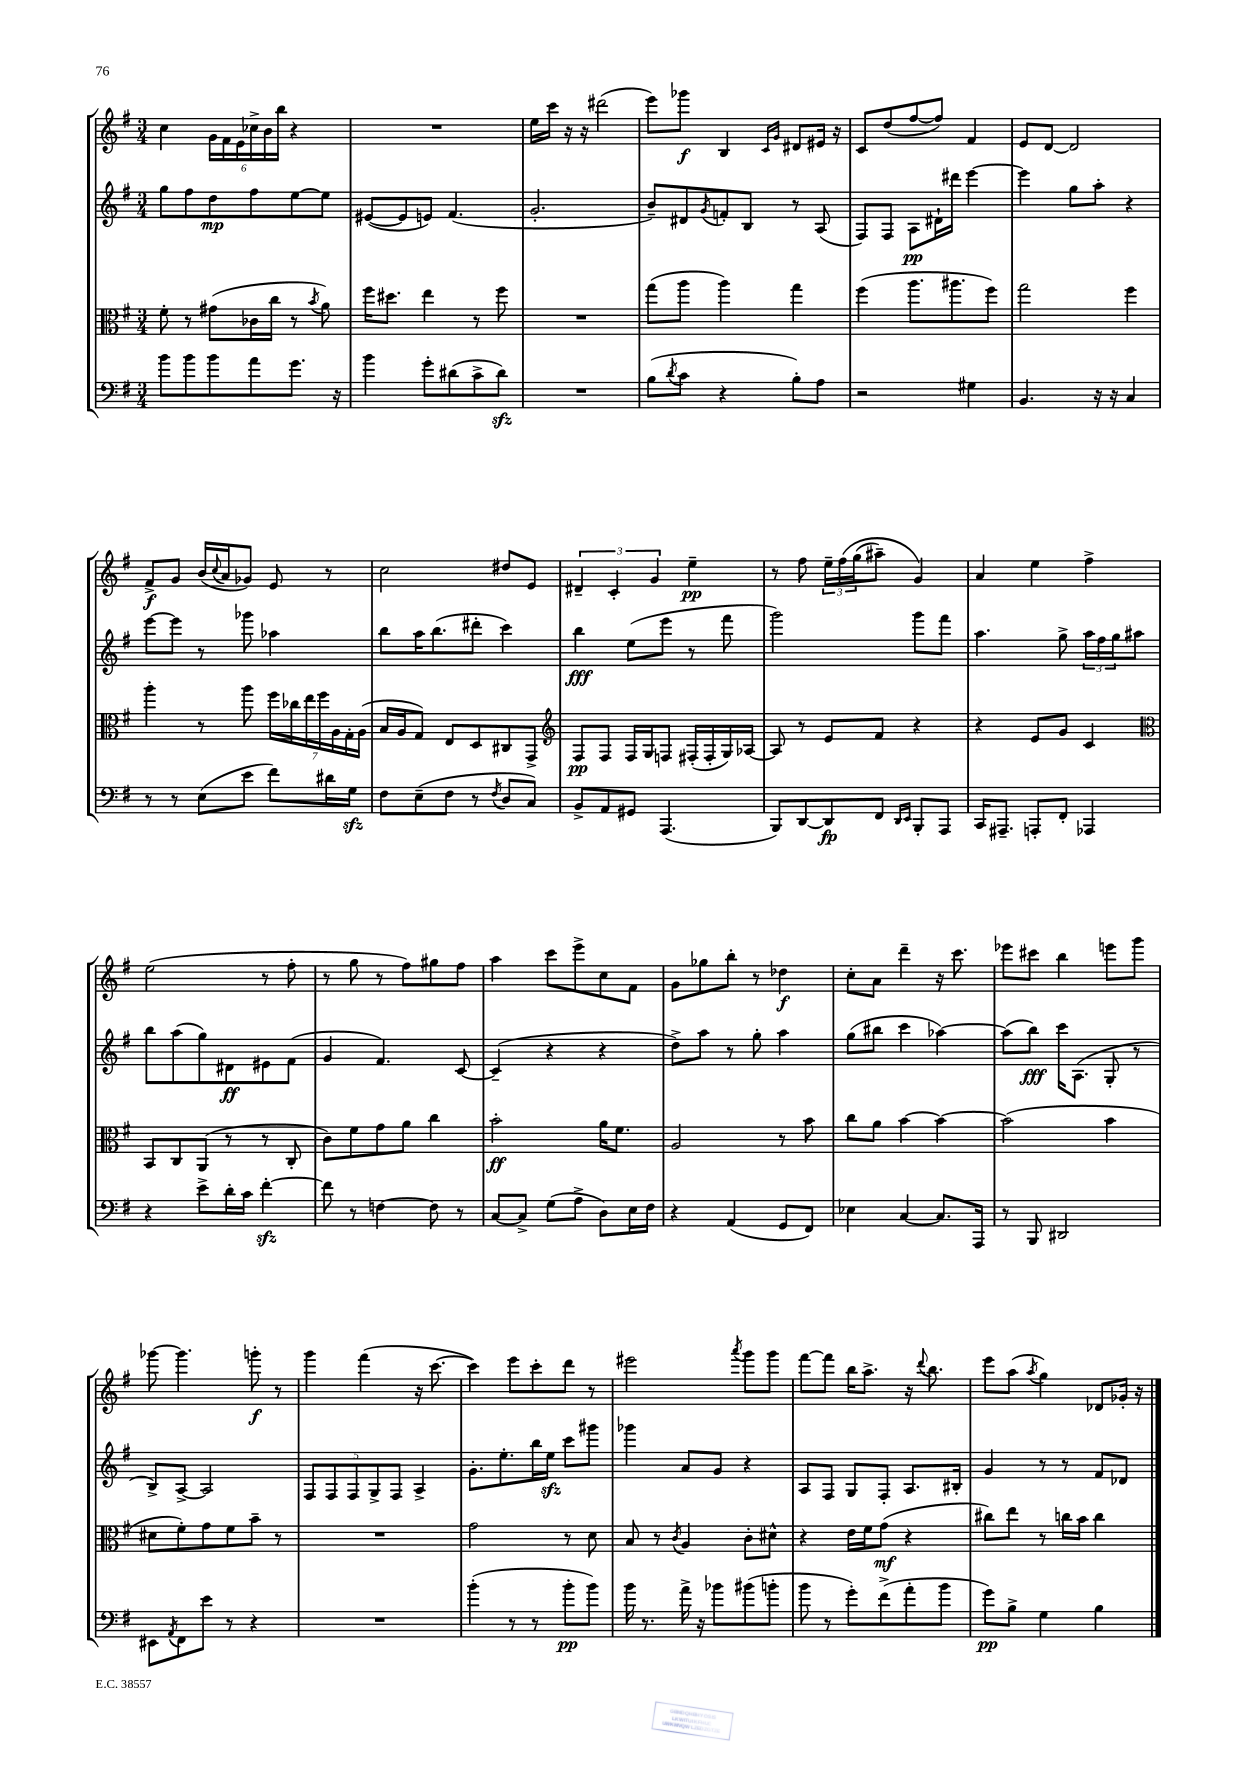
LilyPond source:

<<
\new StaffGroup <<
\new Staff = "s0" {
    \clef treble \key g \major \numericTimeSignature \time 3/4
    c''4 \tuplet 6/4 { g'16 fis'16 e'16 ces''16-> b'16 b''16 } r4 |
    R2. |
    e''16 c'''16 r16 r16 dis'''2( |
    e'''8) ges'''8\f b4 \grace { c'16 g'16 } dis'8 eis'16 r16 |
    c'8 d''8( fis''8~ fis''8) fis'4 |
    e'8 d'8~ d'2 |
    fis'8->\f g'8 b'16( \appoggiatura { c''8 } a'16 ges'8) e'8 r8 |
    c''2 dis''8 e'8 |
    \tuplet 3/2 { dis'4-- c'4-. g'4 } e''4--\pp |
    r8 fis''8 \tuplet 3/2 { e''16-- fis''16\( g''16( } ais''8--) g'4\) |
    a'4 e''4 fis''4-> |
    e''2( r8 fis''8-. |
    r8 g''8 r8 fis''8) gis''8 fis''8 |
    a''4 c'''8 e'''8-> c''8 fis'8 |
    g'8 ges''8 b''8-. r8 des''4\f |
    c''8-. a'8 d'''4-- r16 c'''8. |
    ees'''8 cis'''8 b''4 e'''8 g'''8 |
    ges'''8~ ges'''4. g'''8-.\f r8 |
    g'''4 fis'''4( r16 c'''8.~ |
    c'''4) e'''8 c'''8-. d'''8 r8 |
    eis'''2 \acciaccatura { a'''8 } g'''8 g'''8 |
    fis'''8~ fis'''8 b''16 a''8.-> r16 \appoggiatura { d'''8 } b''8. |
    e'''8 a''8( \acciaccatura { a''8 } g''4) des'8 ges'16-. r16 \bar "|." |
}
\new Staff = "s1" {
    \clef treble \key g \major \numericTimeSignature \time 3/4
    g''8 fis''8 d''8\mp fis''8 e''8~ e''8 |
    eis'8~( eis'8 e'8) fis'4.( |
    g'2.-. |
    b'8--) dis'8 \acciaccatura { g'8 } f'8-. b8 r8 a8( |
    fis8) fis8 a8\pp dis'16-! dis'''16 e'''4~ |
    e'''4 g''8 a''8-. r4 |
    e'''8~ e'''8 r8 ges'''8 aes''4 |
    b''8 a''16 b''8.( dis'''8-. c'''4) |
    b''4\fff e''8( e'''8 r8 fis'''8 |
    g'''2) g'''8 fis'''8 |
    a''4. g''8-> \tuplet 3/2 { a''16 fis''16 g''16 } ais''8 |
    b''8 a''8( g''8) dis'8\ff eis'8 fis'8( |
    g'4 fis'4.) c'8~ |
    c'4--( r4 r4 |
    d''8->) a''8 r8 g''8-. a''4 |
    g''8( bis''8 c'''4 aes''4~) |
    aes''8( b''8\fff) c'''16 a8.( g8-. r8 |
    b8->) a8~-> a2 |
    \tuplet 5/4 { fis8 fis8 fis8 g8-> fis8 } a4-> |
    g'8.-. e''8.-. b''16 e''16\sfz c'''8 gis'''8 |
    ges'''4 a'8 g'8 r4 |
    a8 fis8 g8 fis8-. a8. bis16-. |
    g'4 r8 r8 fis'8 des'8 \bar "|." |
}
\new Staff = "s2" {
    \clef alto \key g \major \numericTimeSignature \time 3/4
    fis'8-. r8 gis'8( ces'16 c''16 r8 \acciaccatura { b'8 } a'8) |
    fis''16 dis''8. e''4 r8 fis''8 |
    R2. |
    g''8( a''8 a''4) g''4 |
    fis''4( a''8. ais''8. fis''8) |
    g''2 fis''4 |
    a''4-. r8 a''8 \tuplet 7/4 { fis''16 ces''16 e''16 fis''16 a16 g16-. a16( } |
    b16 a16 g8) e8 d8 cis8 g,8-> |
    \clef treble fis8\pp fis8 fis16 g16 f8 fis16-.( fis16-. g16) aes16~ |
    aes8 r8 e'8 fis'8 r4 |
    r4 e'8 g'8 c'4 |
    \clef alto b,8 c8 a,8( r8 r8 c8-. |
    c'8) fis'8 g'8 a'8 c''4 |
    b'2-.\ff a'16 fis'8. |
    a2 r8 b'8 |
    c''8 a'8 b'4~ b'4~ |
    b'2( b'4 |
    dis'8 fis'8-.) g'8 fis'8 b'8-- r8 |
    R2. |
    g'2 r8 d'8 |
    b8 r8 \acciaccatura { c'8 } a4 c'8-. dis'8-^ |
    r4 e'16 fis'16 g'8\mf( r4 |
    cis''8) e''8 r8 c''16 b'16 c''4 \bar "|." |
}
\new Staff = "s3" {
    \clef bass \key g \major \numericTimeSignature \time 3/4
    b'8 b'8 b'8 a'8 g'8. r16 |
    b'4 g'8-. dis'8( c'8-> dis'8\sfz) |
    R2. |
    b8( \acciaccatura { d'8 } c'8 r4 b8-.) a8 |
    r2 gis4 |
    b,4. r16 r16 c4 |
    r8 r8 e8( e'8 fis'8) dis'16 g16\sfz |
    fis8 e8--( fis8 r8 \acciaccatura { fis8 } d8 c8) |
    b,8-> a,8 gis,8 a,,4.( |
    b,,8) d,8~ d,8\fp fis,8 \grace { d,16 e,16 } b,,8-. a,,8 |
    c,16 ais,,8.-- a,,8-. fis,8-. aes,,4 |
    r4 e'8-> d'16-. c'16 fis'4~-.\sfz |
    fis'8 r8 f4~ f8 r8 |
    c8~ c8-> g8( a8-> d8) e16 fis16 |
    r4 a,4( g,8 fis,8) |
    ees4 c4~ c8. a,,16 |
    r8 b,,8 dis,2 |
    eis,8 \acciaccatura { a,8 } fis,8 e'8 r8 r4 |
    R2. |
    b'4-.( r8 r8 b'8-.\pp b'8) |
    b'16 r8. a'16-> r16 bes'8 bis'8( b'8-. |
    b'8 r8 g'8-.) fis'8->( a'8-. b'8 |
    g'8\pp) b8-> g4 b4 \bar "|." |
}
>>
>>
\layout { \context { \Score \remove "Bar_number_engraver" } }
